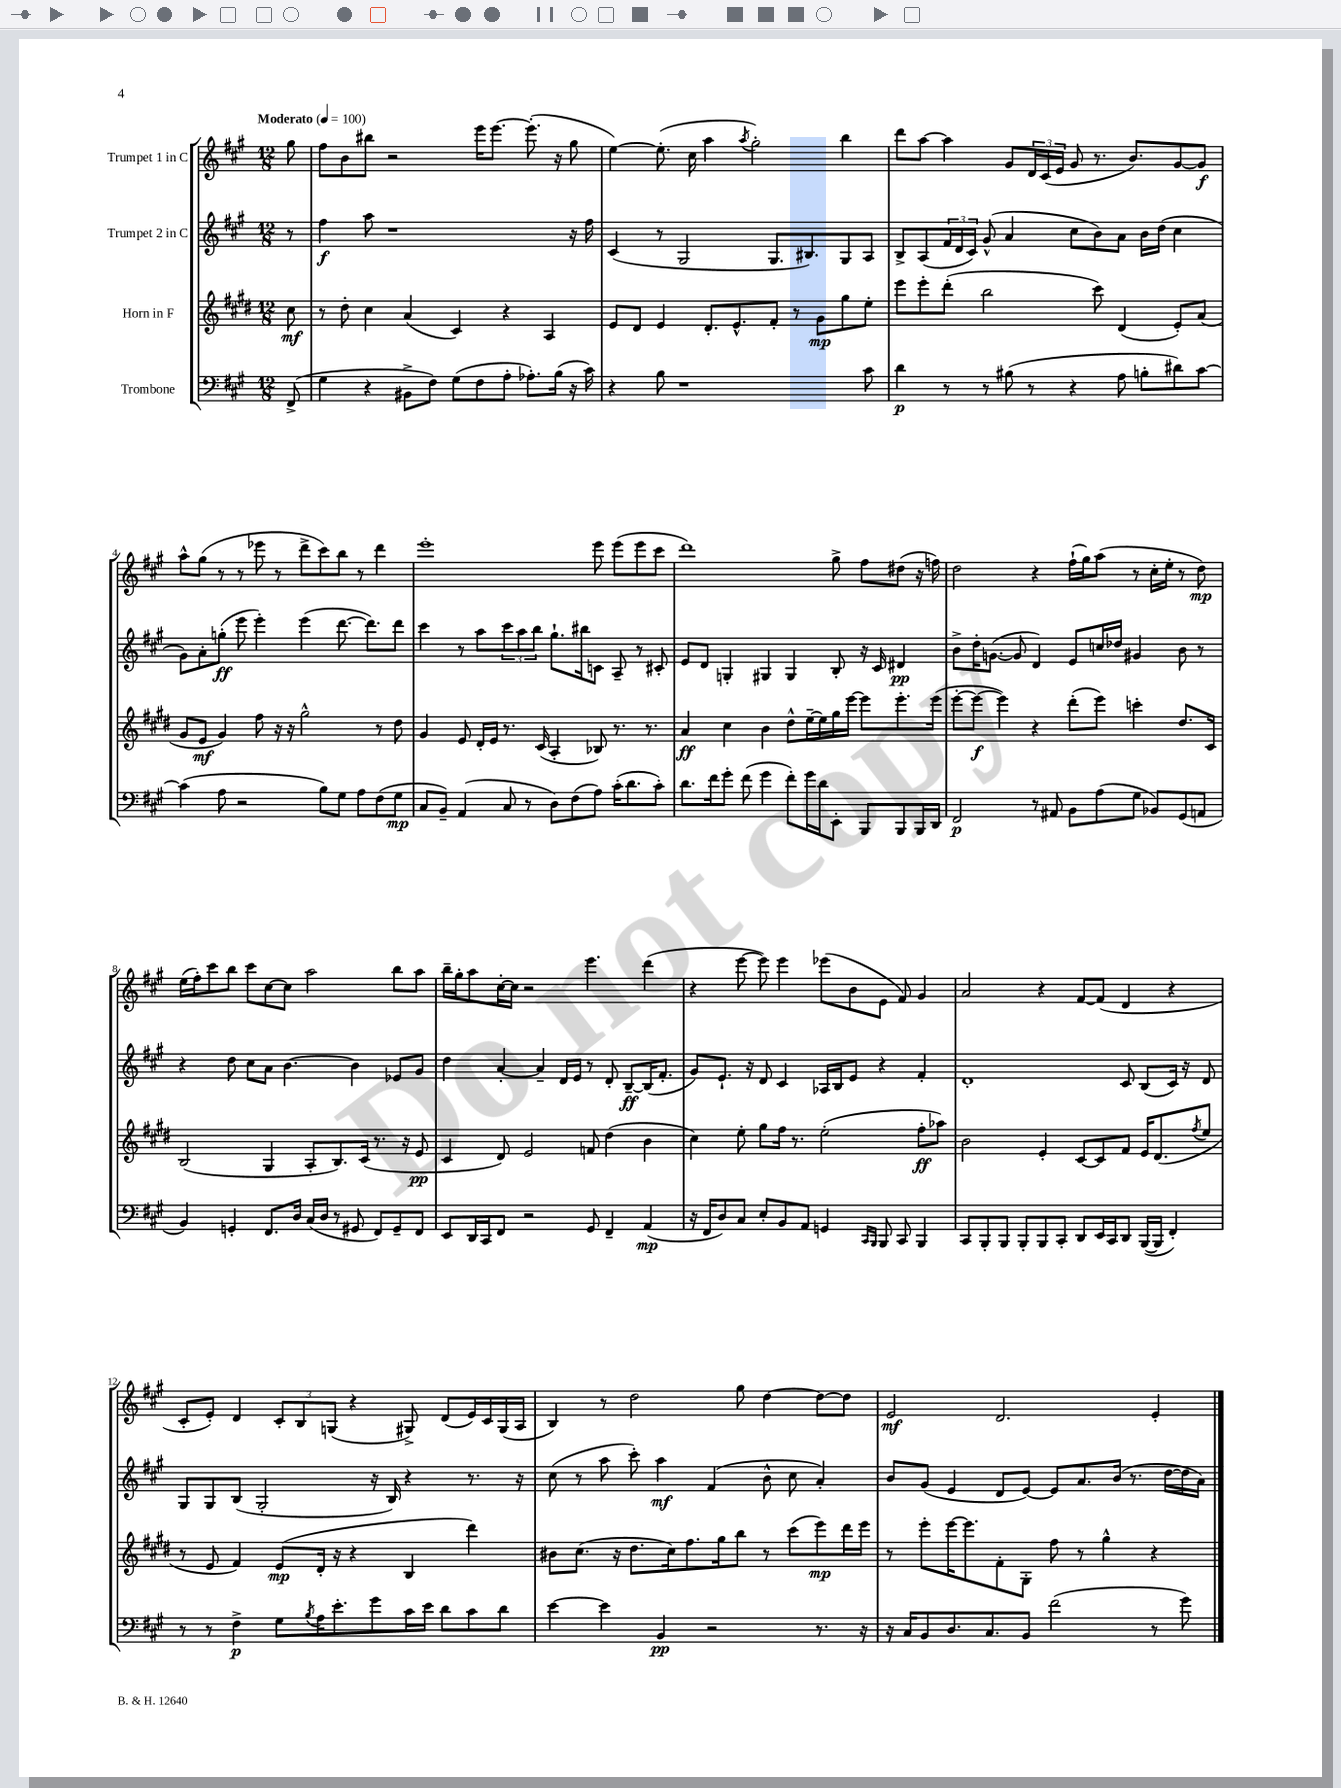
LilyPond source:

<<
\new StaffGroup <<
\new Staff = "s0" \with { instrumentName = "Trumpet 1 in C" } {
    \clef treble \key a \major \numericTimeSignature \time 12/8 \partial 8 \tempo "Moderato" 4 = 100
    gis''8 |
    fis''8 b'8 bis''8 r2 e'''16 e'''8.~ e'''8.-.( r16 gis''8 |
    e''4~) e''8.-.( cis''16 a''4 \acciaccatura { a''8 } gis''2-.) b''4 |
    d'''8 a''8~ a''4 gis'8 \tuplet 3/2 { d'16 cis'16( e'16 } gis'8 r8. b'8.) gis'8~ gis'8\f |
    a''8-^ gis''8( r8 r8 ees'''8 r8 d'''8-> cis'''8) b''8 r8 d'''4 |
    e'''1-. e'''8 e'''8( e'''8 cis'''8 |
    d'''1) gis''8-> fis''8 dis''8( r16 f''16) |
    d''2 r4 fis''16-!( gis''16) a''8( r8 cis''16-. e''16-. r8 d''8\mp) |
    e''16( fis''16-.) cis'''8 b''8 cis'''8 cis''8~ cis''8 a''2 b''8 a''8 |
    b''16-- gis''16-. a''8 cis''16~-. cis''16 r2 e'''4. d'''4( |
    r4 e'''8~ e'''8) e'''4 ees'''8( b'8 e'8 fis'8) gis'4 |
    a'2 r4 fis'8~ fis'8( d'4 r4 |
    cis'8-. e'8-.) d'4 \tuplet 3/2 { cis'8-. b8 g8( } r4 gis8->) d'8( e'16) cis'16 gis16( a16 |
    b4) r8 d''2 gis''8 d''4~ d''8~ d''8 |
    e'2\mf d'2. e'4-. \bar "|." |
}
\new Staff = "s1" \with { instrumentName = "Trumpet 2 in C" } {
    \clef treble \key a \major \numericTimeSignature \time 12/8 \partial 8
    r8 |
    fis''4\f a''8 r1 r16 fis''16 |
    cis'4( r8 gis2 gis8. bis8.) gis8 a8 |
    b8-> a8( \tuplet 3/2 { fis'16 d'16 cis'16) } gis'8-^( a'4 cis''8 b'8) a'8 b'16 d''16( cis''4 |
    gis'8) a'8-. g''8-.\ff( e'''8 e'''4-.) e'''4( d'''8.~ d'''8.) d'''8 |
    cis'''4 r8 a''8 \tuplet 3/2 { cis'''8 a''8 b''8 } gis''8.-! bis''16 c'8 a8-- r8 cis'8-. |
    e'8 d'8 g4-. gis4 gis4 b8-. r16 cis'16 dis'4\pp |
    b'8-> d''16-. g'8.~( g'8 d'4) e'8 c''16 des''16 gis'4 b'8 r8 |
    r4 d''8 cis''8 a'8 b'4.~ b'4 ees'8 gis'8 |
    d''4 a'4~-. a'4-- d'16 e'16 r8 d'8-. b8~--\ff b16( fis'8.-. |
    gis'8) e'8.-! r16 d'8 cis'4 aes16 b16 e'8 r4 fis'4-. |
    d'1-. cis'8 b8( cis'16) r16 d'8 |
    gis8 gis8 b8( gis2-. r16 b16) r4 r8. r16 |
    cis''8( r8 a''8 cis'''8-.) a''4\mf fis'4( b'8-^ cis''8 a'4-.) |
    b'8 gis'8( e'4 d'8 e'8~) e'8 a'8. b'16( r8. d''16~ d''16 a'16) \bar "|." |
}
\new Staff = "s2" \with { instrumentName = "Horn in F" } {
    \clef treble \key e \major \numericTimeSignature \time 12/8 \partial 8
    cis''8\mf |
    r8 dis''8-. cis''4 a'4( cis'4) r4 a4 |
    e'8 dis'8 e'4 dis'8.-. e'8.-^ fis'8-. r8 gis'8\mp gis''8 e''8-. |
    e'''8 e'''8-. dis'''8-.( b''2 cis'''8) dis'4( e'8-.) a'8( |
    gis'8 e'8\mf gis'4) fis''8 r16 r16 gis''2-^ r8 dis''8 |
    gis'4 e'8 dis'16-. e'16 r8. cis'16( a4-. bes8) r8. r8. |
    a'4\ff cis''4 b'4 dis''8-^ e''16~-- e''16 gis''16 e'''16~ e'''8 e'''8.-. e'''16( |
    e'''8~-. e'''8~\f e'''4) r4 dis'''8-.( e'''8) c'''4-. dis''8. cis'16 |
    b2( gis4 a8-. b8.) cis'16( r8. r16 e'8\pp |
    cis'4 dis'8) e'2 f'8 dis''4( b'4 |
    cis''4) e''8-. gis''8 fis''16 r8. e''2-.( fis''8-.\ff aes''8) |
    b'2 e'4-. cis'8~ cis'8 fis'8 e'16 dis'8.( \acciaccatura { fis''8 } e''8 |
    r8 e'8 fis'4) e'8\mp( dis'16-. r16 r4 b4 dis'''4) |
    bis'8 cis''8.( r16 dis''8. cis''16) fis''8. gis''16 b''8 r8 cis'''8( e'''8\mp) dis'''16 e'''16 |
    r8 e'''8-. e'''16~ e'''8. fis'8-. gis8-. fis''8 r8 gis''4-^ r4 \bar "|." |
}
\new Staff = "s3" \with { instrumentName = "Trombone" } {
    \clef bass \key a \major \numericTimeSignature \time 12/8 \partial 8
    fis,8->( |
    gis4 r4 bis,8-> fis8) gis8( fis8 a8-. aes8.-.) b16( r16 cis'16) |
    r4 b8 r1 cis'8 |
    d'4\p r8 r8 bis8( r8 r4 a8 b8-. dis'8) cis'8~ |
    cis'4( a8 r2 b8) gis8 a8 fis8( gis8\mp |
    cis8 b,8--) a,4( cis8 r8 d8) fis8( a8) cis'16-.( d'8. cis'8-.) |
    d'8. fis'16 gis'8-. fis'8( gis'4 fis'8-.) gis'16 d'16 e,8-. b,,8 b,,8 b,,16 d,16 |
    fis,2\p r8 ais,8 b,8 a8( gis8 bes,8) gis,8( a,8 |
    b,4) g,4-. fis,8. d16 cis16( d16 r8 gis,8 fis,8) gis,8-- fis,8 |
    e,8 d,16 cis,16 fis,8 r2 gis,8 fis,4-- a,4\mp( |
    r16 fis,16 d8) cis8 e8-. b,8 a,8 g,4 \grace { cis,16 b,,16 } b,,8 cis,8 b,,4 |
    cis,8 b,,8-. b,,8 b,,8-. b,,8 cis,8-. d,8 e,16 cis,16 d,8 b,,16~( b,,16 fis,4-.) |
    r8 r8 fis4->\p gis8 \acciaccatura { b8 } a16 e'8.-. gis'8 cis'16 e'16 d'8 cis'8 d'8 |
    e'4~ e'4 b,4\pp r2 r8. r16 |
    r16 cis16 b,8 d8. cis8. b,8 fis'2( r8 gis'8) \bar "|." |
}
>>
>>
